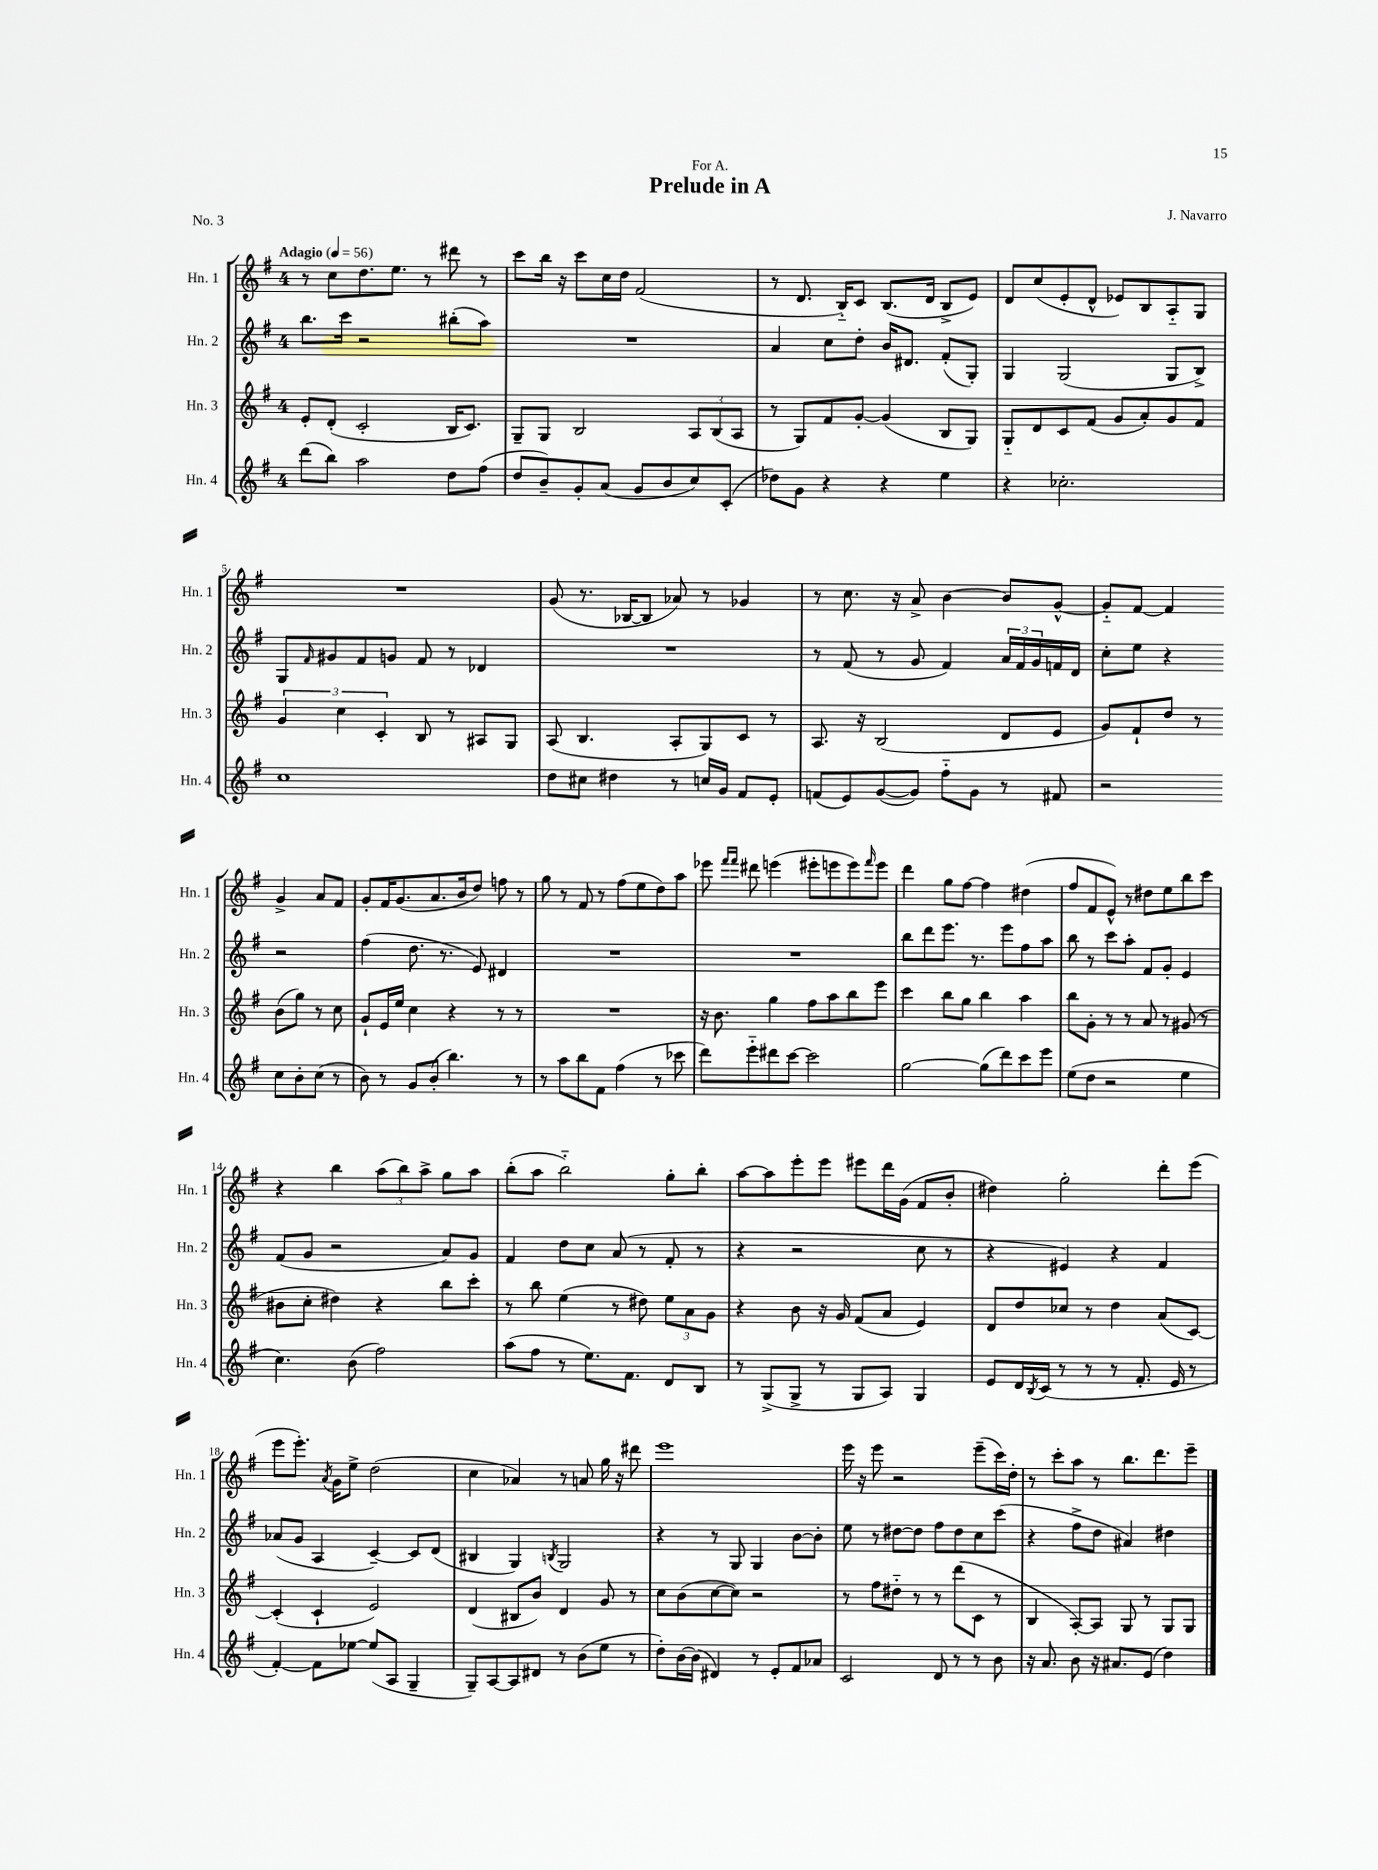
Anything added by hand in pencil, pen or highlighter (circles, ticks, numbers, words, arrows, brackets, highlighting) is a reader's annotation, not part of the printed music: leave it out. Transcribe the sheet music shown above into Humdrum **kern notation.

**kern	**kern	**kern	**kern
*staff4	*staff3	*staff2	*staff1
*clefG2	*clefG2	*clefG2	*clefG2
*k[f#]	*k[f#]	*k[f#]	*k[f#]
*M4/4	*M4/4	*M4/4	*M4/4
*MM56	*MM56	*MM56	*MM56
(8ddd\L	8e'/L	8.bb\L	8r
8bb\J)	(8d'/J	.	8cc\L
.	.	16ccc\Jk	.
2aa\	2c'/	2r	8.dd\
.	.	.	8.ee\J
.	.	.	8r
8dd\L	16B/LK	(8bb#'\L	8ddd#\
.	8.c/J)	.	.
(8ff#\J	.	8aa\J)	8r
=	=	=	=
8dd/L	8G~/L	1r	8ccc\L
8b~/)	8G/J	.	16bb\Jk
.	.	.	16r
8g'/	2B/	.	8ccc\L
(8a/J	.	.	16cc\L
.	.	.	16dd\JJ
8g/L	.	.	(2f#/
8b/	.	.	.
8cc/)	12A/L	.	.
.	(12B/	.	.
(8c'/J	.	.	.
.	12A/J	.	.
=	=	=	=
8dd-\L)	8r	4a/	8r
8g\J	8G/L)	.	8.d/
4r	8f#/	8cc\L	.
.	.	.	16B'~/LK)
.	[8g'/J	8dd'\J	8c/J
4r	(4g/]	16b/LK	(8.B/L
.	.	8.d#/J	.
.	.	.	16d/Jk
4ee\	8B/L	(8f#'/L	8B^/L
.	8G/J)	8G'/J)	8e/J)
=	=	=	=
4r	8G'~/L	4G/	8d/L
.	8d/	.	(8cc/
2.cc-'\	8c/	(2G/	8e'/
.	(8f#/J	.	8d^^/J
.	8g/L	.	8e-/L)
.	8a'/)	.	8B/
.	8g/	8G/L	8A'~/
.	8f#/J	8B^/J)	8G/J
=	=	=	=
1cc	6g/	8G/L	1r
.	.	16qqf#/	.
.	.	8g#/	.
.	6cc\	.	.
.	.	8f#/	.
.	6c'/	.	.
.	.	8g/J	.
.	8B/	8f#/	.
.	8r	8r	.
.	8A#/L	4d-/	.
.	8G/J	.	.
=	=	=	=
8dd\L	(8A/	1r	(8g/
8cc#\J	4.B/	.	8.r
4dd#\	.	.	.
.	.	.	[16B-/LK
.	.	.	8B-/]J
8r	8A'/L	.	8a-/)
16cc/LL	8G/)	.	8r
16g/JJ	.	.	.
8f#/L	8c/J	.	4g-/
8e'/J	8r	.	.
=	=	=	=
(8f/L	8.A/	8r	8r
8e/)	.	(8f#/	8.cc\
.	16r	.	.
([8g/	(2B/	8r	.
.	.	.	16r
8g/]J)	.	8g/	8a^/
8ff#'~\L	.	4f#/)	[4b\
8g\J	.	.	.
8r	8d/L	24a/LL	8b/]L
.	.	24f#/	.
.	.	24g/	.
8f#/	8e/J	16f/	[8g^^/J
.	.	16d/JJ	.
=	=	=	=
2r	8g/L)	8cc'\L	8g'~/]L
.	8f#`/	8ee\J	[8f#/J
.	8dd/J	4r	4f#/]
.	8r	.	.
8cc\L	(8b\L	2r	4g^/
8b'\	8gg\J)	.	.
(8cc\J	8r	.	8a/L
8r	8cc\	.	8f#/J
=	=	=	=
8b\)	8g`/L	(4ff#\	8g'/L
8r	16e/L	.	16f#/K
.	16ee/JJ	.	(8.g/
8g/L	4cc\	8.dd\	.
(8b'/J	.	.	8.a/
.	.	8.r	.
4.bb\)	4r	.	.
.	.	.	16b/k
.	.	8e/)	8dd/J)
.	8r	4d#/	8ff\
8r	8r	.	8r
=	=	=	=
8r	1r	1r	8gg\
8aa\L	.	.	8r
8bb\	.	.	8f#/
8f#\J	.	.	8r
(4ff#\	.	.	(8ff#\L
.	.	.	8ee\
8r	.	.	8dd\)
8ccc-\	.	.	8aa\J
=	=	=	=
8ddd\L)	16r	1r	8eee-\
.	8.b\	.	.
.	.	.	16qqfff#/LL
.	.	.	16qqfff#/JJ
8eee'~\	.	.	8ddd#\
8ddd#\	4gg\	.	(4eee\
[8ccc\J	.	.	.
2ccc\]	8ff#\L	.	8eee#'\L
.	8aa\	.	8eee\
.	8bb\	.	8eee\)
.	.	.	16qqfff#/
.	8eee\J	.	8eee\J
=	=	=	=
[2gg\	4ccc\	8bb\L	4ddd\
.	.	8ddd\	.
.	8bb\L	8.eee\J	8gg\L
.	8gg\J	.	[8ff#\J
.	.	8.r	.
(8gg\]L	4bb\	.	4ff#\]
8ddd\)	.	8eee\L	.
8ccc\	4aa\	8ff#\	(4dd#\
8eee\J	.	8aa\J	.
=	=	=	=
(8ee\L	8bb\L	8bb\	8ff#/L
8dd\J	8g'\J	8r	8f#/
2r	8r	8ccc\L	8e^^/J)
.	8r	8aa'\J	8r
.	8a/	8f#/L	8dd#\L
.	8r	8g'/J	8ee\
4ee\	(8g#/	4e/	8bb\
.	8r	.	8ccc\J
=	=	=	=
4.cc\)	8b#\L	(8f#/L	4r
.	8cc'\J	8g/J	.
.	4dd#\)	2r	4bb\
(8b\	.	.	.
2ff#\)	4r	.	(12aa\L
.	.	.	12bb\)
.	.	.	12aa^\J
.	8bb\L	8a/L)	8gg\L
.	8ccc'\J	8g/J	8aa\J
=	=	=	=
(8aa\L	8r	4f#/	(8bb'\L
8ff#\J	8bb\	.	8aa\J
8r	(4ee\	8dd\L	2bb'~\)
8.ee\L)	.	8cc\J	.
.	8r	(8a/	.
8.f#\J	.	.	.
.	8dd#\)	8r	.
8d/L	12ee\L	8f#'/	8gg'\L
.	12a\	.	.
8B/J	.	8r	8bb'\J
.	12g\J	.	.
=	=	=	=
8r	4r	4r	[8aa\L
(8G^/L	.	.	8aa\]
8G^/J	8b\	2r	8eee'\
8r	16r	.	8eee\J
.	16g/	.	.
8G/L	(8f#/L	.	8eee#\L
8A/J)	8a/J	.	16ddd\L
.	.	.	(16g\JJ
4G/	4e/)	8cc\	8f#/L
.	.	8r	8b'/J
=	=	=	=
8e/L	8d/L	4r	4dd#\)
16d/L	8dd/	.	.
8qB/	.	.	.
(16c/JJ	.	.	.
8r	8cc-/J	4e#/)	2gg'\
8r	8r	.	.
8r	4dd\	4r	.
8.f#'/	.	.	.
.	(8a/L	4f#/	8ddd'\L
16e/	.	.	.
8r	[8c/J)	.	(8eee\J
=	=	=	=
[4f#'/)	(4c'/]	(8a-/L	8eee\L
.	.	8g/J	8.eee'\J)
8f#\]L	4c`/	4A/	.
.	.	.	8qa/
.	.	.	16g\LK
[8ee-\J	.	.	8ee^\J
(8ee-/]L	2e/)	[4c~/)	(2dd\
8A/J	.	.	.
4G~/	.	8c/]L	.
.	.	(8d/J	.
=	=	=	=
8G~/L)	(4d/	4B#/	4cc\
[8A/	.	.	.
8A/]	8B#/L	4G/)	4a-/)
8d#/J	8b/J)	.	.
.	.	8qB/	.
8r	4d/	2G/	8r
(8b\L	.	.	8a/
8ee\J	8g/	.	16gg\
.	.	.	16r
8r	8r	.	8ddd#\
=	=	=	=
8dd'\L)	8cc\L	4r	1eee
[16b\L	(8b\	.	.
(16b\]JJ	.	.	.
4d#/)	[8cc\	8r	.
.	8cc\]J)	8G/	.
8r	2r	4G/	.
8e'/L	.	.	.
8f#/	.	[8b\L	.
8a-/J	.	8b'\]J	.
=	=	=	=
2c/	8r	8ee\	16eee\
.	.	.	16r
.	8ff#\L	8r	8eee\
.	8dd#'~\J	[8dd#\L	2r
.	8r	8dd#\]J	.
8d/	8r	8ff#\L	.
8r	(8ddd\L	8dd#\	.
8r	8c\J	8cc\	(8eee~\L
8b\	8r	(8ccc\J	16ccc\L)
.	.	.	16dd'\JJ
=	=	=	=
16r	4B/	4r	8r
8.a/	.	.	.
.	.	.	8ccc'\L
8b\	[8A'/L)	8ff#^\L	8aa\J
16r	8A/]J	8dd\J	8r
8.a#/L	.	.	.
.	8G/	4a#/)	8.bb\L
(8e/J	8r	.	.
.	.	.	8.ddd\
4dd\)	8G/L	4dd#\	.
.	8G/J	.	8eee~\J
==	==	==	==
*-	*-	*-	*-
